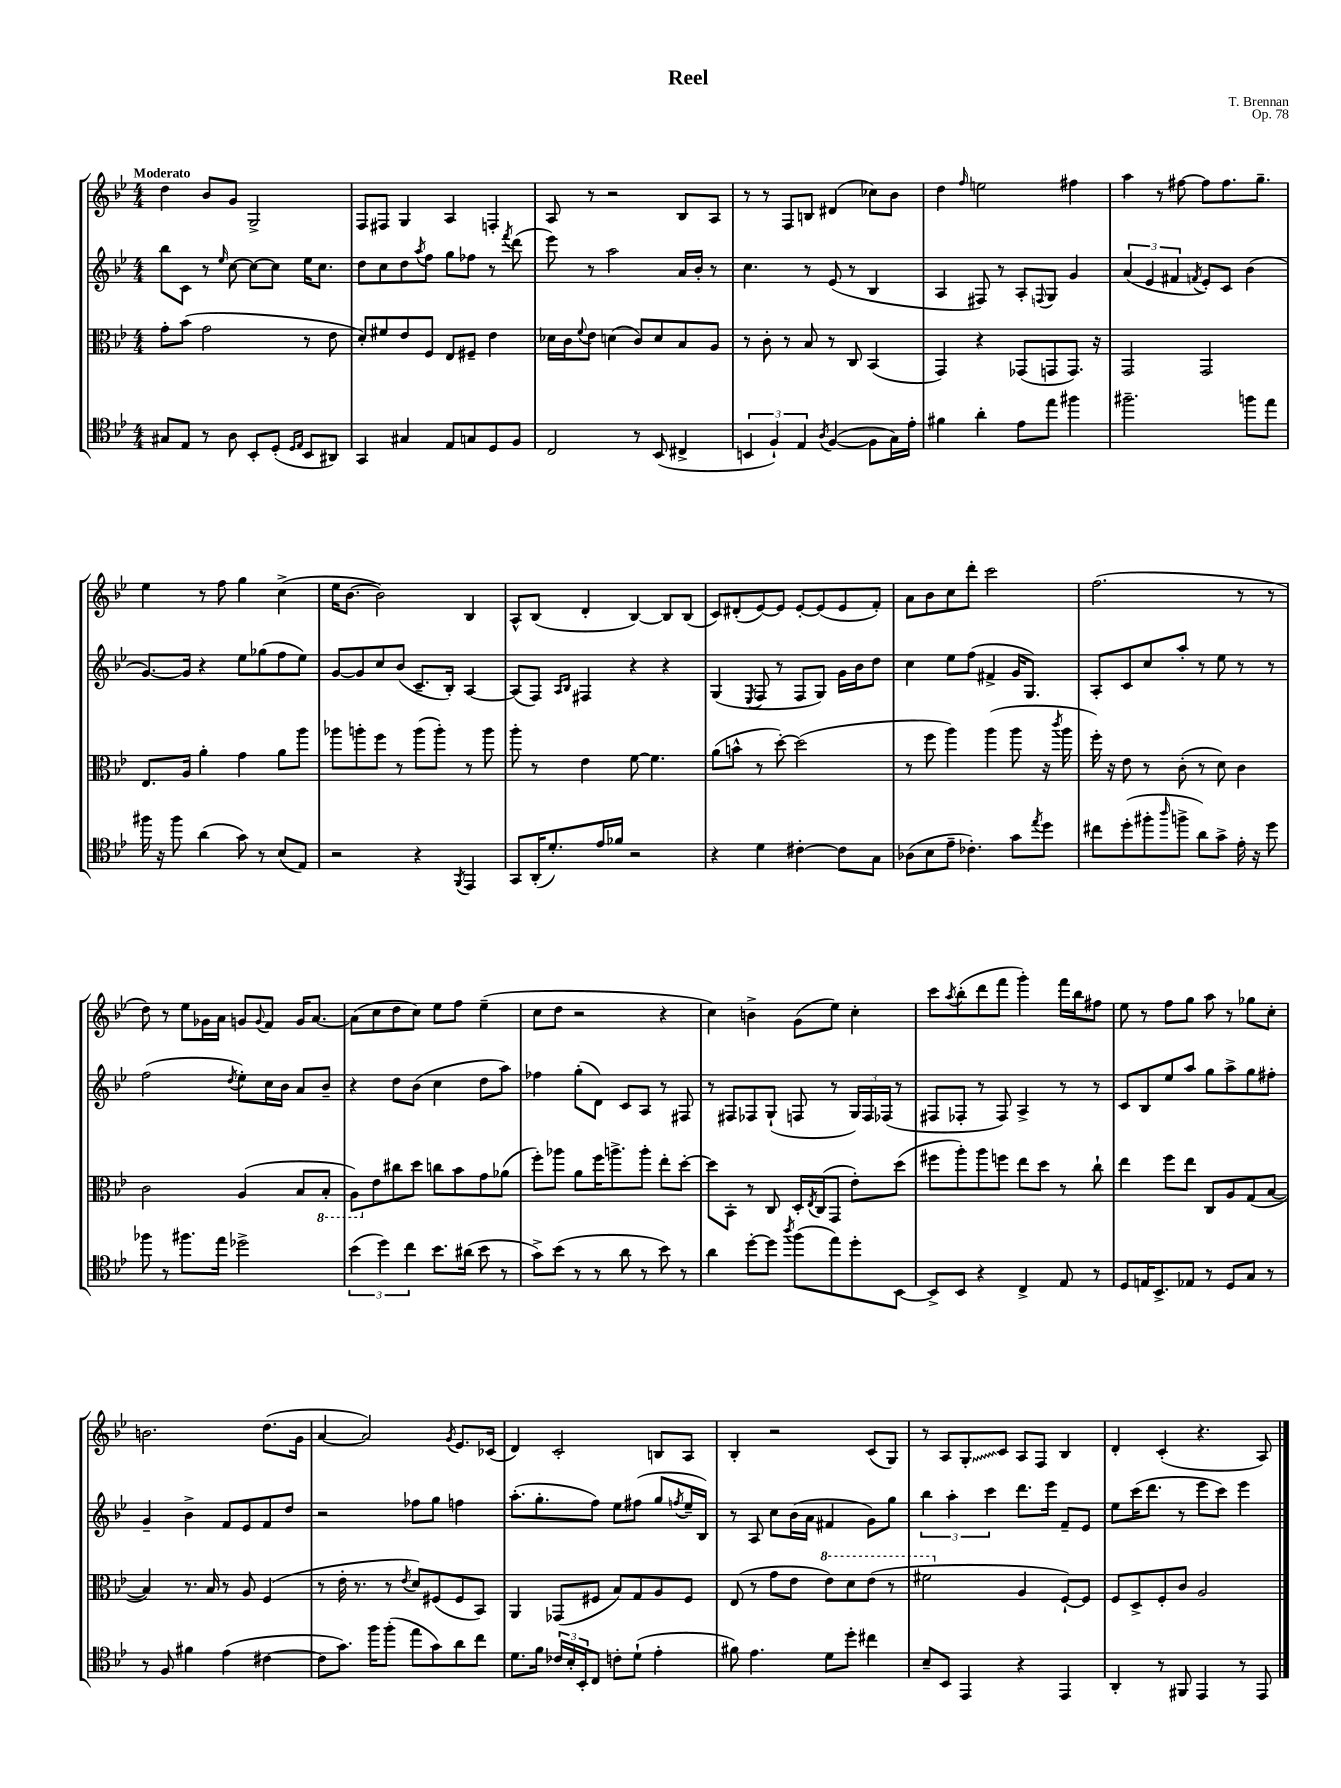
\header { title = "Reel" composer = "T. Brennan" opus = "Op. 78" }
<<
\new StaffGroup <<
\new Staff = "s0" {
    \clef treble \key bes \major \numericTimeSignature \time 4/4 \tempo "Moderato"
    d''4 bes'8 g'8 g2-> |
    f8 fis8 g4 a4 f4-. |
    a8 r8 r2 bes8 a8 |
    r8 r8 f8 b8 dis'4( ces''8) bes'8 |
    d''4 \grace { f''16 } e''2 fis''4 |
    a''4 r8 fis''8~ fis''8 fis''8. g''8.-- |
    ees''4 r8 f''8 g''4 c''4->( |
    ees''16 bes'8.~ bes'2) bes4 |
    a8-^ bes8( d'4-. bes4~) bes8 bes8( |
    c'8) dis'8-.( ees'8~) ees'8 ees'8~-. ees'8( ees'8 f'8-.) |
    a'8 bes'8 c''8 d'''8-. c'''2 |
    f''2.( r8 r8 |
    d''8) r8 ees''8 ges'16 a'16 g'8 \appoggiatura { g'8 } f'8 g'16 a'8.~ |
    a'8( c''8 d''8 c''8) ees''8 f''8 ees''4--( |
    c''8 d''8 r2 r4 |
    c''4) b'4-> g'8( ees''8) c''4-. |
    c'''8 \acciaccatura { a''8 } bes''8-.( d'''8 f'''8 g'''4-.) f'''16 bes''16 fis''8 |
    ees''8 r8 f''8 g''8 a''8 r8 ges''8 c''8-. |
    b'2. d''8.( g'16 |
    a'4~ a'2) \acciaccatura { g'8 } ees'8. ces'16( |
    d'4) c'2-. b8 a8 |
    bes4-. r2 c'8( g8) |
    r8 a8 \once \override Glissando.style = #'zigzag g8-.\glissando c'8 a8 f8 bes4 |
    d'4-. c'4-.( r4. a8) \bar "|." |
}
\new Staff = "s1" {
    \clef treble \key bes \major \numericTimeSignature \time 4/4
    bes''8 c'8 r8 \grace { ees''16 } c''8~ c''8~ c''8 ees''16 c''8. |
    d''8 c''8 d''8 \acciaccatura { a''8 } f''8 g''8 fes''8 r8 \acciaccatura { f'''8 } d'''8( |
    ees'''8) r8 a''2 a'16 bes'16-. r8 |
    c''4. r8 ees'8( r8 bes4 |
    a4 fis8) r8 a8-. \appoggiatura { f8 } g8 g'4 |
    \tuplet 3/2 { a'4( ees'4 fis'4 } \acciaccatura { f'8 } ees'8-.) c'8 bes'4( |
    g'8.~) g'16 r4 ees''8 ges''8( f''8 ees''8) |
    g'8~ g'8 c''8 bes'8( c'8.-- bes16-.) a4~ |
    a8( f8) \grace { a16 bes16 } fis4 r4 r4 |
    g4( \acciaccatura { ees8 } f8 r8 f8 g8) g'16 bes'16 d''8 |
    c''4 ees''8 f''8( fis'4-> g'16 g8.) |
    a8-. c'8 c''8 a''8-. r8 ees''8 r8 r8 |
    f''2( \acciaccatura { d''8 } ees''8-.) c''16 bes'16 a'8 bes'8-- |
    r4 d''8 bes'8( c''4 d''8 a''8) |
    fes''4 g''8-.( d'8) c'8 a8 r8 fis8 |
    r8 fis8 fes8 g8-!( f8 r8 \tuplet 3/2 { g16) f16 fes16( } r8 |
    fis8 fes8-. r8 fes8) a4-> r8 r8 |
    c'8 bes8 ees''8 a''8 g''8 a''8-> g''8 fis''8-. |
    g'4-- bes'4-> f'8 ees'8 f'8 d''8 |
    r2 fes''8 g''8 f''4 |
    a''8.-.( g''8.-. f''8) ees''8 fis''8( g''8 \acciaccatura { f''8 } ees''16-- bes16) |
    r8 a8 c''8 bes'16( a'16 fis'4 g'8) g''8 |
    \tuplet 3/2 { bes''4 a''4-. c'''4 } d'''8. ees'''16 f'8-- ees'8 |
    ees''8 c'''16( d'''8. r8 ees'''8 c'''8) ees'''4 \bar "|." |
}
\new Staff = "s2" {
    \clef alto \key bes \major \numericTimeSignature \time 4/4
    g'8-. bes'8( g'2 r8 ees'8 |
    d'8-.) fis'8 ees'8 f8 ees8 fis8-- ees'4 |
    des'16 c'16 \appoggiatura { f'8 } ees'8 d'4( c'8) d'8 bes8 a8 |
    r8 c'8-. r8 bes8 r8 c8 bes,4( |
    g,4) r4 ges,8( g,8 g,8.) r16 |
    g,2 g,2 |
    ees8. a16 a'4-. g'4 a'8 a''8 |
    aes''8 a''8-. f''8 r8 a''8( a''8-.) r8 a''8 |
    a''8-. r8 ees'4 f'8~ f'4. |
    a'8( b'8-^ r8 d''8~-.) d''2( |
    r8 f''8 a''4) a''4( a''8 r16 \acciaccatura { c'''8 } a''16 |
    f''16-.) r16 ees'8 r8 c'8-.( r8 d'8) c'4 |
    c'2 a4( bes8 \ottava #-1 bes,8-. |
    a,8) \ottava #0 ees'8 cis''8 d''8 c''8 bes'8 g'8 aes'8( |
    f''8-.) aes''8 a'8 f''16 a''8.-> a''8-. ees''8-. d''8~-. |
    d''8 bes,8-. r8 c8 d16-. \acciaccatura { ees8 } c16( g,8 ees'8-.) d''8( |
    fis''8 a''8-.) a''8 f''8 ees''8 d''8 r8 c''8-! |
    ees''4 f''8 ees''8 c8 a8 g8( bes8~ |
    bes4) r8. bes16 r8 a8 f4( |
    r8 ees'16-. r8. r8 \acciaccatura { ees'8 } d'8) fis8( fis8 bes,8) |
    a,4 ges,8( fis8 bes8) g8 a8 fis8 |
    ees8( r8 g'8 ees'8 \ottava #1 ees''8) d''8 ees''8( r8 |
    fis''2 \ottava #0 a4 f8~-!) f8 |
    f8 d8-> f8-. c'8 a2 \bar "|." |
}
\new Staff = "s3" {
    \clef tenor \key bes \major \numericTimeSignature \time 4/4
    gis8 ees8 r8 a8 bes,8-. d8-.( \grace { d16 ees16 } bes,8 ais,8) |
    g,4 gis4 ees8 g8 d8 f8 |
    c2 r8 bes,8( cis4-> |
    \tuplet 3/2 { b,4 f4-!) ees4 } \acciaccatura { a8 } f4~( f8 g16) ees'16-. |
    fis'4 a'4-. ees'8 ees''8 fis''4 |
    fis''2.-- f''8 ees''8 |
    fis''16 r16 fis''8 a'4( g'8) r8 bes8( ees8) |
    r2 r4 \acciaccatura { f,8 } ees,4 |
    g,8 a,16-.( d'8.-.) ees'16 fes'16 r2 |
    r4 d'4 cis'4~-. cis'8 g8 |
    aes8( bes8 ees'8-- ces'4.-.) g'8 \acciaccatura { ees''8 } d''8 |
    cis''8 d''8-.( fis''8-. \grace { a''16 } f''8-> a'8) g'8-> ees'16-. r16 d''8 |
    fes''8 r8 fis''8. ees''16 des''2-> |
    \tuplet 3/2 { bes'4( d''4) c''4 } bes'8. ais'16( bes'8 r8 |
    g'8->) bes'8( r8 r8 a'8 r8 bes'8) r8 |
    a'4 d''8~-. d''8 \acciaccatura { a''8 } f''8( ees''8) d''8-. bes,8~ |
    bes,8-> bes,8 r4 c4-> ees8 r8 |
    d8 e16 bes,8.-> ees8 r8 d8 g8 r8 |
    r8 f8 fis'4 ees'4( cis'4~ |
    cis'8 g'8.) f''16 f''8-.( ees''8 g'8) a'8 c''8 |
    d'8. f'16 \tuplet 3/2 { ces'16 bes16-. bes,16-. } c8 c'8-. d'8-!( ees'4-. |
    fis'8) ees'4. d'8 d''8-. cis''4 |
    bes8-- bes,8 ees,4 r4 ees,4 |
    a,4-. r8 fis,8 ees,4 r8 ees,8 \bar "|." |
}
>>
>>
\layout { \context { \Score \remove "Bar_number_engraver" } }
